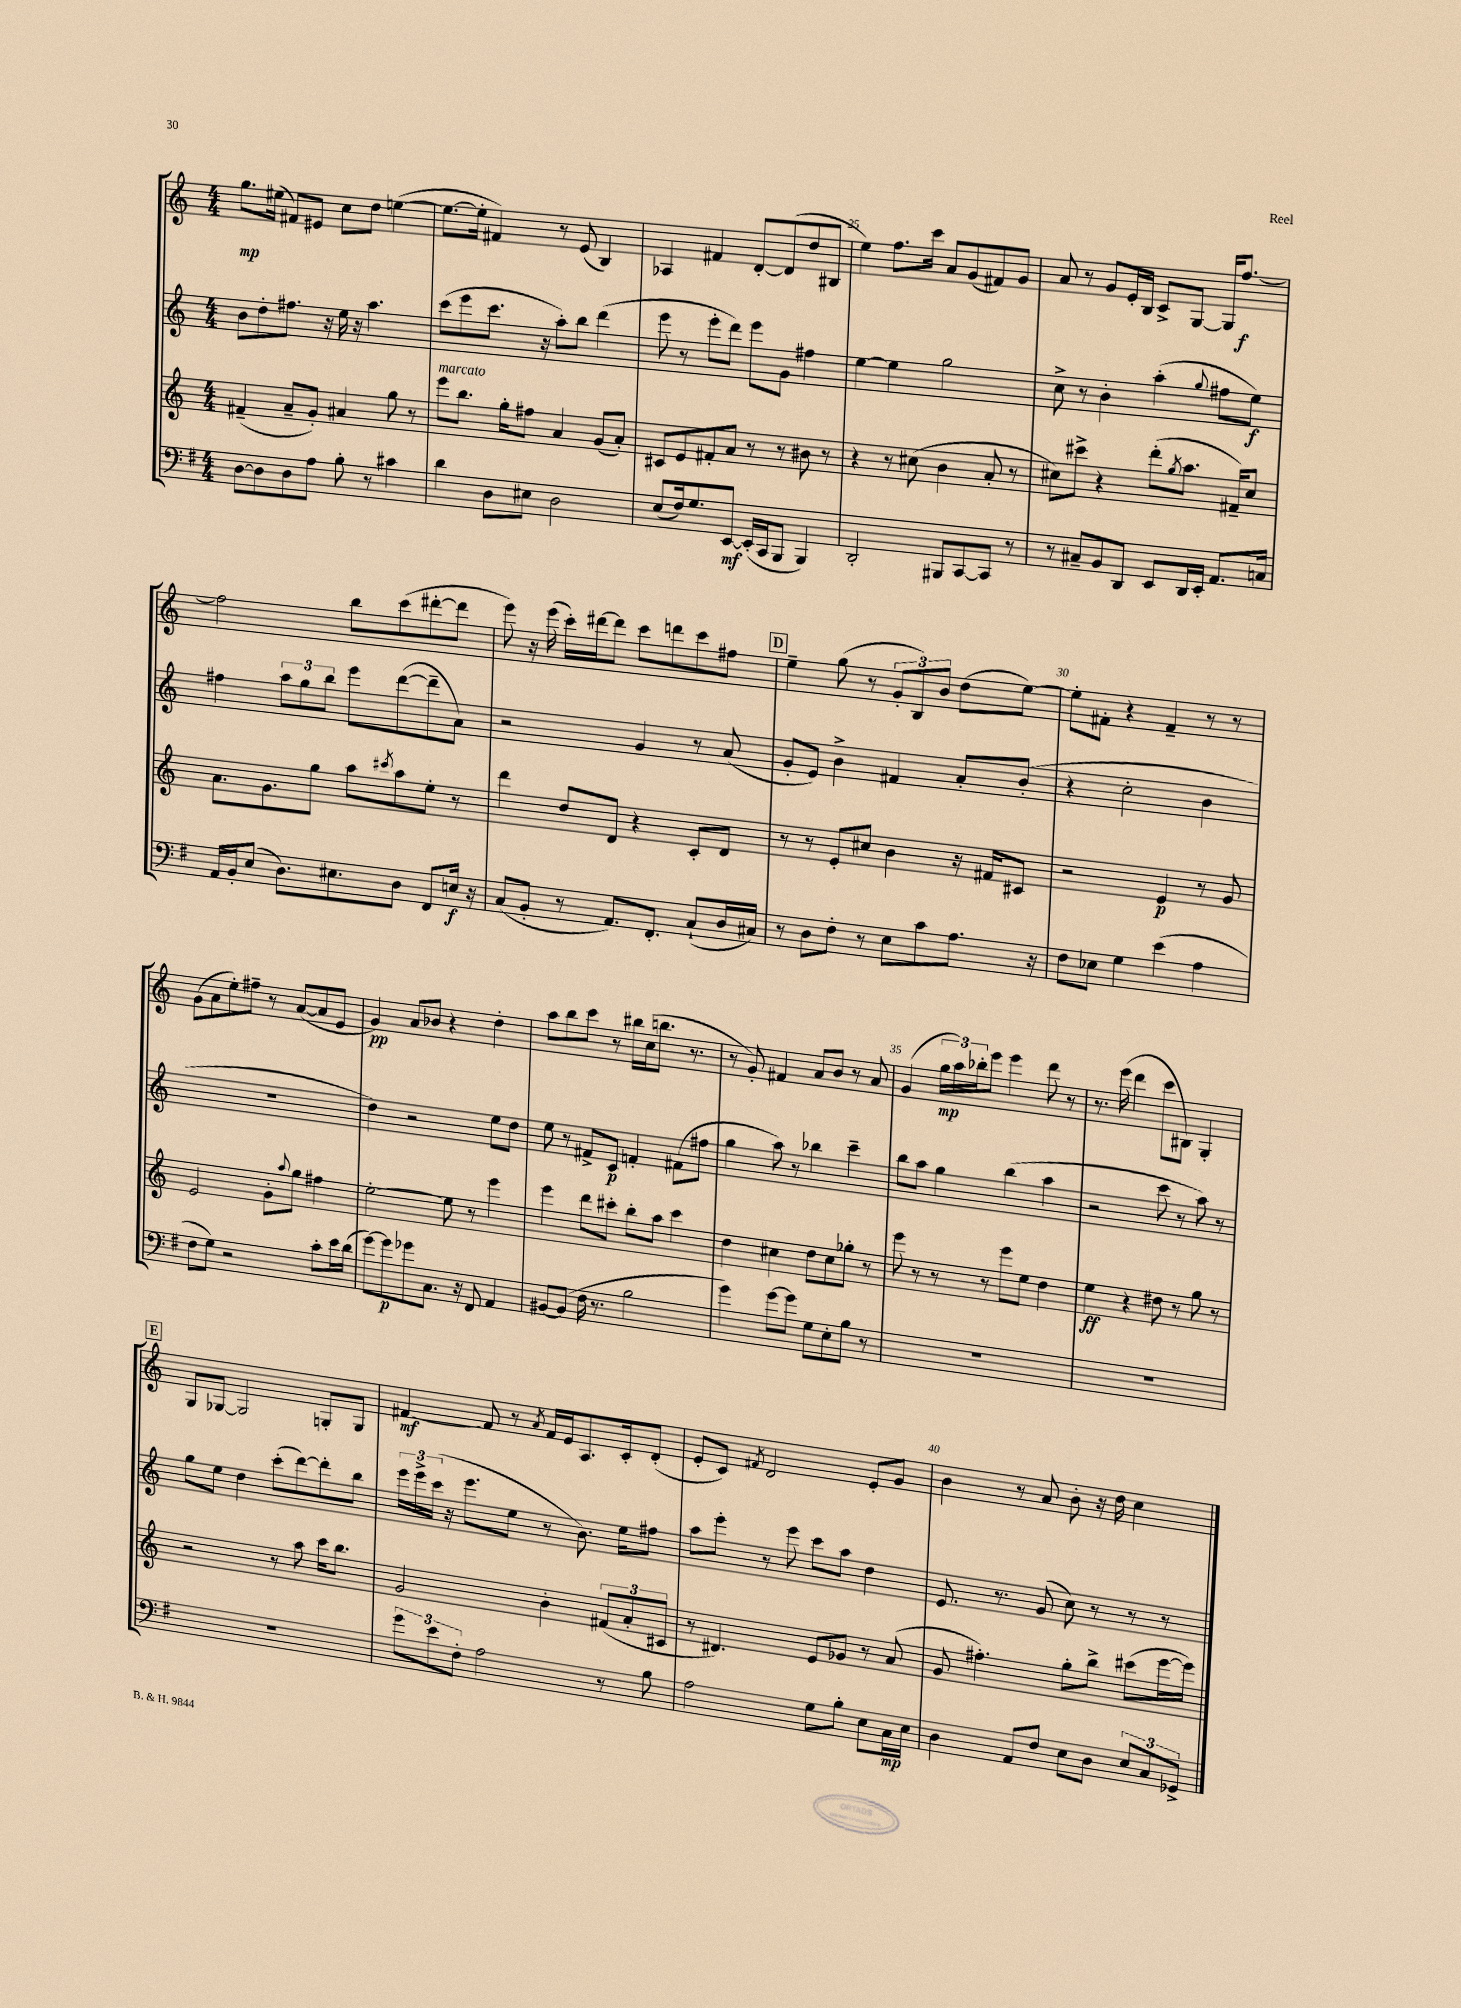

**kern	**kern	**kern	**kern
*staff4	*staff3	*staff2	*staff1
*clefF4	*clefG2	*clefG2	*clefG2
*k[f#]	*k[]	*k[]	*k[]
*M4/4	*M4/4	*M4/4	*M4/4
[8D	(4f#~	8b	8.gg
8D]	.	8dd'	.
.	.	.	(16ee#
8D	8a~	8.ff#	8f#)
8A	8g')	.	8e#
.	.	16r	.
8B'	4a#	16ee	8cc
.	.	16r	.
8r	.	4.aa	8dd
4c#	8gg	.	([4ee
.	8r	.	.
=	=	=	=
4d	8eee	(8ccc	8.ee_
.	8.bb	8eee	.
.	.	.	16ee']
8D	.	8.ccc	4f#)
.	16gg'	.	.
8E#	8ff#	.	.
.	.	16r	.
2D	4a	8aa')	8r
.	.	8bb	(8e
.	(8g	(4ddd	4B)
.	8a')	.	.
=	=	=	=
(8E	8c#	8eee	4A-
16F#)	8e	8r	.
8.G	.	.	.
.	8f#'	8eee'	4f#
[8EE	8a	8ddd)	.
(16EE']	8r	8eee	[8d'
16CC	.	.	.
8BBB	8r	8g	(8d]
4BBB)	8b#	4ff#	8dd
.	8r	.	8B#
=	=	=	=
2DD'	4r	[4ee	4ee)
.	8r	4ee]	8.ff
.	(8cc#	.	.
.	.	.	16ccc
8BBB#	4b	2gg	8a
[8CC	.	.	(8g
8CC]	8a'	.	8f#)
8r	8r	.	8g
=	=	=	=
8r	8cc#)	8cc^	8a
8C#~	8ccc#^	8r	8r
8BB	4r	4b'	8g
8DD	.	.	16e'
.	.	.	16B
8EE	(8ddd'	(4aa'	8c^
.	8qgg	.	.
16DD	8.aa	.	[8G
16EE'	.	.	.
.	.	8qqgg	.
8.AA	.	8ff#	16G]
.	16f#~)	.	[8.ff
.	8cc#	8ee)	.
16C	.	.	.
=	=	=	=
16AA	8.a	4ff#	2ff]
16BB'	.	.	.
(8E	.	.	.
.	8.g	.	.
8.D)	.	12aa	.
.	.	12gg	.
.	8gg	.	.
.	.	12bb	.
8.E#	.	.	.
.	8aa	8eee	8bb
.	8qccc#	.	.
8D	8aa	([8ddd	(8ccc
8FF#	8ee'	8ddd~]	[8ddd#'
16E	8r	8a)	8ddd#]
16r	.	.	.
=	=	=	=
(8C	4ddd	2r	8eee)
8BB'	.	.	16r
.	.	.	(16eee
8r	8dd	.	16ccc')
.	.	.	[16ddd#
8.AA)	8d	.	8ddd#]
.	4r	4g	8ccc
8.FF#'	.	.	.
.	.	.	8ddd
(8C`	8c'	8r	8ccc
16D	8d	(8a	8ff#
16C#)	.	.	.
=	=	=	=
8r	8r	8g'	4ee~
8D	8r	8e)	.
8F#'	8e'	4b^	(8gg
8r	8cc#	.	8r
8E	4b	4f#	12g'
.	.	.	12B)
8c	.	.	.
.	.	.	12b
8.A	16r	8a'	(8dd
.	16f#	.	.
.	8c#	(8b'	[8ee)
16r	.	.	.
=	=	=	=
8F#	2r	4r	8ee']
8E-	.	.	8f#'
4G	.	2cc'	4r
(4e	4e	.	4f#~
4A	8r	4b	8r
.	8g	.	8r
=	=	=	=
8F#	2e	1r	(8g
8G)	.	.	8a
2r	.	.	8ee')
.	.	.	8ff#~
.	8g'	.	8r
.	8qqaa	.	.
.	8gg	.	([8a
8c'	4ff#	.	8a]
16e	.	.	8e
(16d	.	.	.
=	=	=	=
[8g)	[2ee'	4dd)	4g)
8g]	.	.	.
8g-	.	2r	8a
8.C	.	.	8b-
.	8ee]	.	4r
16r	.	.	.
8FF#	8r	.	.
4AA	4eee	8ee	4dd'
.	.	8dd	.
=	=	=	=
[8BB#	4eee	8ee	8aa
(8BB#]	.	8r	8bb
16F#	8ddd	8f#^	8ccc
8.r	.	.	.
.	8ccc#'	8c	8r
2B	8bb'	4f'	16bb#
.	.	.	(16cc
.	8aa	.	8.bb
.	4ccc#	(8f#	.
.	.	.	8.r
.	.	8ff#	.
=	=	=	=
4g)	4dd	4gg	8r
.	.	.	8g')
[8g	4cc#	8aa)	4f#
8g]	.	8r	.
8G	8dd	4bb-	8a
8E'	8cc#	.	8b
8B	8gg-'	4ccc~	8r
8r	8r	.	8a
=	=	=	=
1r	8eee	8bb	(4g
.	8r	8aa	.
.	8r	4gg	24gg
.	.	.	24aa)
.	.	.	24bb-'
.	8r	.	8eee
.	8eee	(4bb	4eee
.	8ee	.	.
.	4dd	4aa	8ddd
.	.	.	8r
=	=	=	=
1r	4ee	2r	8.r
.	.	.	(16eee
.	4r	.	4ddd
.	8dd#	8ccc	8ccc
.	8r	8r	8B#)
.	8gg	8aa)	4G'
.	8r	8r	.
=	=	=	=
1r	2r	8gg	8G
.	.	8ee	[8G-
.	.	4dd	2G-]
.	8r	(8ccc'	.
.	8aa	[8ddd)	.
.	16ccc	8ddd']	8G'
.	8.bb	.	.
.	.	8bb	8G
=	=	=	=
12g	2g	24eee	[4f#
.	.	24eee^	.
12e	.	(24ccc	.
.	.	16r	.
12F#'	.	.	.
.	.	8.eee	.
2A	.	.	8f#]
.	.	8ee	8r
.	.	.	8qa
.	4b'	8r	16f#
.	.	.	16e
.	.	8.b)	8.A
8r	(12f#	.	.
.	.	16ee	16c'
.	12a'	.	.
8B	.	8ff#	(8d'
.	12c#	.	.
=	=	=	=
2A	8r	8aa	8e'
.	4.d#)	8eee'	8c)
.	.	.	8qf#
.	.	8r	2d
.	.	8eee	.
8G	8e	8ccc	.
8B'	8g-	8aa	.
8E	8r	4dd	8e'
16C	(8a	.	8g
16E	.	.	.
=	=	=	=
4D	8g	8.e	4b
.	4.ff#')	.	.
.	.	8.r	.
8AA	.	.	8r
8F#	.	(8g	8a
8E	8gg'	8cc)	8b'
8D	8bb^	8r	16r
.	.	.	16dd
12E	(8ccc#	8r	4cc
12C	.	.	.
.	[16eee	8r	.
12GG-^	.	.	.
.	16eee])	.	.
==	==	==	==
*-	*-	*-	*-
